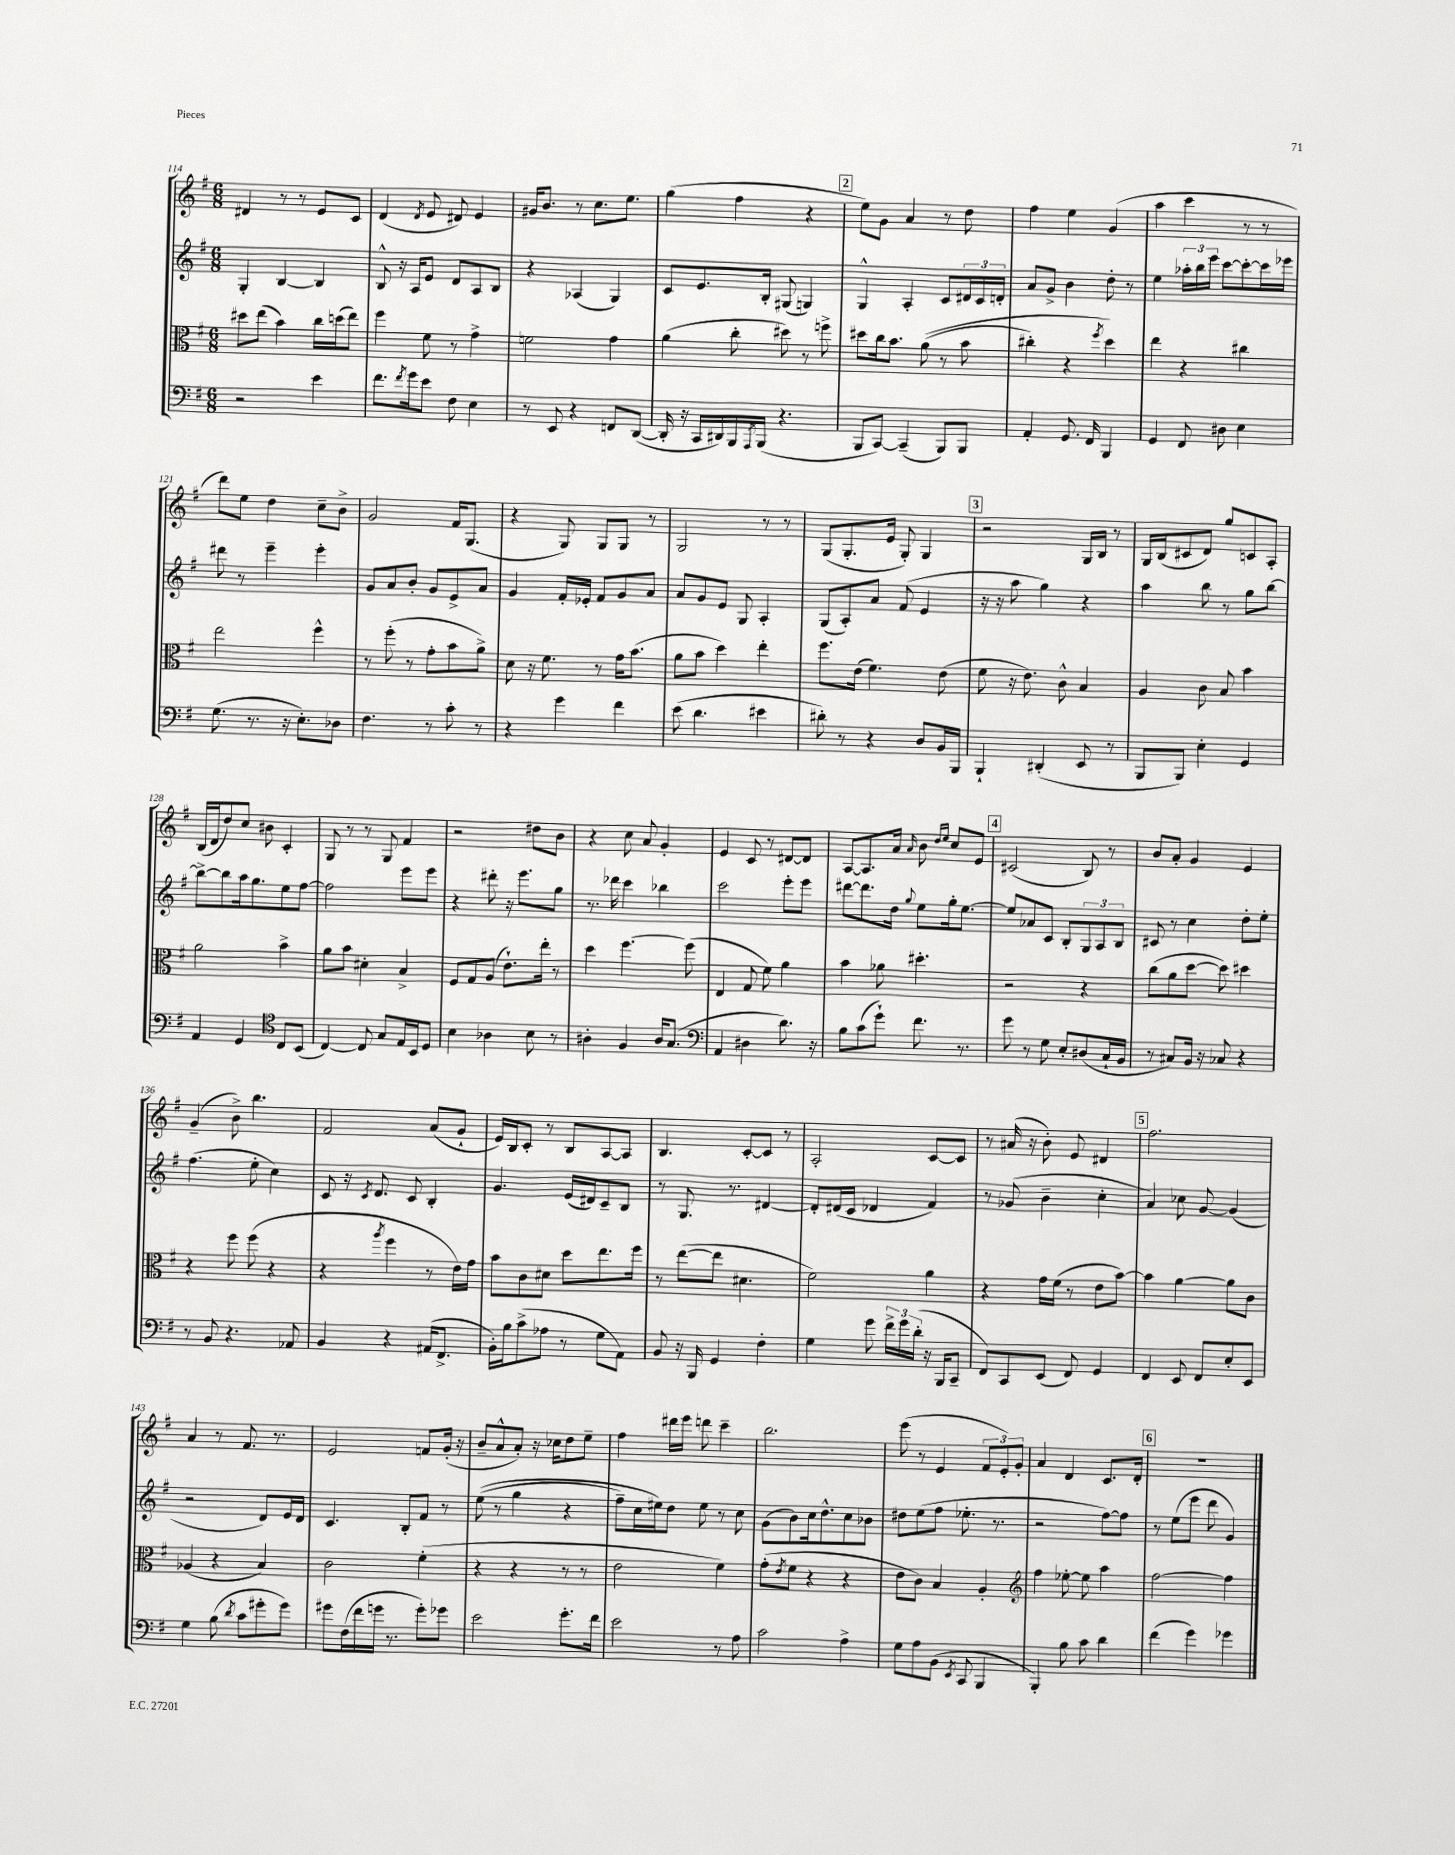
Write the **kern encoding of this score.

**kern	**kern	**kern	**kern
*staff4	*staff3	*staff2	*staff1
*clefF4	*clefC3	*clefG2	*clefG2
*k[f#]	*k[f#]	*k[f#]	*k[f#]
*M6/8	*M6/8	*M6/8	*M6/8
2r	8dd#\L	4G'/	4d#/
.	(8ee\J	.	.
.	4b\)	[4B/	8r
.	.	.	8r
4e\	16cc\LL	4B/]	8e/L
.	(16dd\J	.	.
.	8ee\J)	.	8c/J
=	=	=	=
8.f#\L	4ff#\	8B^^/	(4d/
.	.	16r	.
8qf#/	.	.	.
16g\k	.	16A/LK	.
.	.	.	8qd/
8e\J	8f#\	8e/J	8e/
8F#\	8r	8d/L	8d#/)
4E\	4g^\	8A/	4e/
.	.	8B/J	.
=	=	=	=
8r	2f\	4r	16g#/LK
.	.	.	8.b/J
8EE/	.	.	.
4r	.	(4A-/	8r
.	.	.	8.cc\L
8FF/L	4g\	4G/)	.
.	.	.	8.ee\J
([8DD/J	.	.	.
=	=	=	=
16DD'/]	(4a\	8c/L	(4gg\
16r	.	.	.
16CC/LL	.	8.e/	.
16DD#/)	.	.	.
16BBB/	8cc'\	.	4ff#\
8qAAA/	.	.	.
(16BBB/JJ	.	16B'/Jk	.
4.r	8dd#\)	(8G#/	.
.	8r	4G/)	4r
.	8ff^\	.	.
=	=	=	=
8BBB/L	8dd#\L	4G^^/	8ee\L)
[8CC/J)	16cc\k	.	8g\J
.	8.b\J	.	.
(4CC~/]	.	4A'/	4a/
.	&((8a\	.	.
8BBB/L)	8r	8c/L	8r
8BBB/J	8b\	24d#/L	8dd\
.	.	24c/	.
.	.	24d'/JJ	.
=	=	=	=
4AA'/	4cc#'\)	8a/L	4ff#\
.	.	8g^/J	.
8.GG/	4r	4b\	4ee\
16FF#/	.	.	.
.	8qff#/	.	.
4BBB/	4dd\&)	8dd'\	(4g/
.	.	8r	.
=	=	=	=
4GG/	4ee\	4ee\	4aa\
8FF#/	4r	24aa-'\LL	4ccc\
.	.	24bb\	.
.	.	24eee\JJ	.
8D#\	.	[8ccc\L	.
4E\	4cc#\	8ccc'\_	8r
.	.	16ccc\]L	8r
.	.	16eee-\JJ	.
=	=	=	=
(8.G\	2ee\	8ddd#\	8ddd\L)
.	.	8r	8ee\J
8.r	.	.	.
.	.	4eee~\	4dd\
16r	.	.	.
8.E'\L)	.	.	.
.	4ff#^^\	4eee'\	8cc~\L
8D-\J	.	.	8b^\J
=	=	=	=
4.F#\	8r	8g/L	2g/
.	(8ff#'\	8a/	.
.	8r	8b'/J	.
8r	8g'\L	8g/L	.
8c'\	8b\	8e^/	16f#/LK
.	.	.	(8.G/J
8r	8a^\J)	8a/J	.
=	=	=	=
4r	8d\	4g/	4r
.	16r	.	.
.	8.f#\	.	.
4g\	.	16f#'/LL	8G/)
.	.	16e-'/JJ	.
.	8r	8f#/L	8G/L
4f#\	16g\LK	8g/	8G/J
.	(8.b\J	.	.
.	.	8a/J	8r
=	=	=	=
(8e\	8a\L	8a/L	2G/
4.d\	8b\J	8g/	.
.	4dd\)	8e/J	.
.	.	8G/	.
4e#\	4ee'\	4A'/	8r
.	.	.	8r
=	=	=	=
8d#'\)	8.ff#\L	(8G/L	(8G/L
8r	.	8A'/)	8.G'/
.	(16e\Jk	.	.
4r	4.f#\)	8a/J	.
.	.	.	16e/Jk
.	.	(8f#/	8G'/)
8D/L	.	4e/	4G/
16BB/L	(8e\	.	.
16BBB/JJ	.	.	.
=	=	=	=
4BBB`/	8f#\	16r	2r
.	.	16r	.
.	16r	8aa\	.
.	8.e\)	.	.
(4DD#'/	.	4gg\)	.
.	8c^^\	.	.
8EE/	4B/	4r	16G/LL
.	.	.	16B/JJ
8r	.	.	8r
=	=	=	=
8BBB/L	4A/	4aa\	16G/LL
.	.	.	(16B/J
8BBB/J)	.	.	8c#/
4E'\	8c\	8bb\	8d/J)
.	8B/	8r	8gg/L
4GG/	4b\	8gg\L	8c/
.	.	[8bb\J	8A'/J
=	=	=	=
4AA/	2a\	8bb^\_L	(16B/LL
.	.	.	16d/J
.	.	8bb\]	8dd/)
4GG/	.	16aa\k	8cc/J
.	.	8.gg\	.
.	.	.	8b#\
*clefC4	*	*	*
8C/L	4b^\	8ee\	4c'/
(8BB/J	.	[8ff#\J	.
=	=	=	=
[4C/)	8a\L	2ff#\]	8G/
.	8b\J	.	8r
8C/]	4d#'\	.	8r
8G/L	.	.	8G/
16E/L	4B^/	8eee\L	4f#/
16BB/J	.	.	.
8D/J	.	8eee\J	.
=	=	=	=
4B\	8F#/L	4r	2r
.	8G/	.	.
4A-\	(8A/J	8ddd#'\	.
.	8.e`\L)	16r	.
.	.	8.eee\L	.
8B\	.	.	8dd#\L
.	16ee'\Jk	.	.
8r	8r	8gg\J	8b\J
=	=	=	=
4A#'\	4dd\	8.r	4r
.	.	16ddd-\	.
4F#/	[4.ff#\	4ccc\	8cc\
.	.	.	8a/
16A#/LK	.	4bb-\	4g'/
(8.G/J	.	.	.
.	(8ff#\]	.	.
=	=	=	=
*clefF4	*	*	*
4AA/	4E/	2ccc\	4e/
4D#\	8G/	.	8c/
.	8f#\)	.	8r
8.d\)	4a\	8eee'\L	[8d#/L
.	.	8eee\J	8d#/]J
16r	.	.	.
=	=	=	=
8B\L	4b\	[8ddd#\L	[8A/L
(8c\	.	8.ddd#\]	8.A/]
8g`\J)	8a-\	.	.
.	.	16dd\Jk	16a/Jk
.	.	8qqgg/	16qqa/
8.f#\	4.dd#'\	8ee\L	8b\
.	.	.	16qqdd/LL
.	.	.	16qqee/JJ
.	.	16gg'\k	8cc/L
8.r	.	[8.ee\J	.
.	.	.	8e/J
=	=	=	=
8g\	2r	8ee/]L	(2c#/
8r	.	8a-/	.
8G\	.	8c/J	.
8E'/L	.	8B'/L	.
(8D#/	4r	12G/	8B/)
.	.	12A/	.
16C`/L	.	.	8r
.	.	12B/J	.
16BB/JJ	.	.	.
=	=	=	=
8r	(8cc\L	8c#/	8b/L
8C#/L)	8a\	8r	8a'/J
16BB/Jk	[8dd\J	4cc\	4g/
16r	.	.	.
8C-/	8dd\])	.	.
4r	4dd#\	8dd'\L	4e/
.	.	8ee'\J	.
=	=	=	=
8r	4r	(4.ff#\	(4g~/
8BB/	.	.	.
4.r	8ff#\	.	8b^\)
.	(8ff#\	8ee'\	4.bb\
.	4r	4cc\)	.
8AA-/	.	.	.
=	=	=	=
4BB/	4r	8c/	2f#/
.	.	16r	.
.	.	8qc/	.
.	.	8.d/	.
.	8qaa/	.	.
4r	4ff#\	.	.
.	.	8c/	.
(16AA#/LK	8r	4B'/	(8a/L
8.FF#^/J	.	.	.
.	16e\LL)	.	8g`/J
.	16g\JJ	.	.
=	=	=	=
16BB'\LL)	8b\L	4.g/	16e/LL)
16B\J	.	.	16B/J
(8c^\	8c\	.	8c'/J
8A-\J	8d#\J	.	8r
8r	8dd\L	(16e/LL	8B/L
.	.	16d#/J)	.
8G\L	8.ee\	8c~/	[8A/
8AA\J)	.	8B/J	8A/]J
.	16ff#\Jk	.	.
=	=	=	=
8BB/	8r	8r	4.B/
16r	([8ee\L	8.G/	.
16BBB/	.	.	.
4GG/	8ee\]J	.	.
.	.	8.r	.
.	4.d#\	.	[8c'/L
4F#'\	.	[4d#/	8c/]J
.	.	.	8r
=	=	=	=
4G\	2f#\)	8d#'/]L	2A'/
.	.	(16d#/L	.
.	.	16c/JJ	.
8g\	.	4d-/	.
24f#^\LL	.	.	.
24g\	.	.	.
(24d'\JJ	.	.	.
16r	4a\	4f#/)	[8c/L
16BBB/LK	.	.	.
8CC~/J	.	.	8c/]J
=	=	=	=
8FF#/L)	4r	8r	8r
8CC/	.	(8g-/	(16a#/
.	.	.	16r
(8EE/J	16g\LL	4b~\	8b'\)
.	(16f#\JJ	.	.
8FF#/)	8r	.	8e/
4GG/	8e\L	4cc'\	4d#/
.	[8b\J)	.	.
=	=	=	=
4FF#/	4b\]	4a/)	2.ff#\
8EE/	[4a\	8cc-\	.
8FF#/L	.	[8g/	.
8E'/	8a\]L	(4g/]	.
8EE/J	8c\J	.	.
=	=	=	=
4G\	(4A-/	2r	4a/
(8B\	4r	.	8r
8qd/	.	.	.
8c\L	.	.	8.f#/
8g#'\	4B/)	8d/L)	.
.	.	.	8.r
8g#\J)	.	16e/L	.
.	.	16d/JJ	.
=	=	=	=
8g#\L	2c\	4.c/	2e/
(16F#\L	.	.	.
16f#\	.	.	.
16g\JJ	.	.	.
8.r	.	.	.
.	.	8B'/L	.
8g'\L)	(4f#'\	8f#/J	8f/L
8g-\J	.	8r	(16g'/Jk
.	.	.	16r
=	=	=	=
2e\	4r	&((8ee\	8b~/L
.	.	8r	8a^^/
.	4r	4gg\	8a'/J)
.	.	.	16r
.	.	.	16cc-\LK
8.g'\L	8r	4r	8dd\
.	8r	.	8ee~\J
16f#\Jk	.	.	.
=	=	=	=
2e\	2e\	8ff#~\L)	4ff#\
.	.	16cc\L	.
.	.	16ee#\J&)	.
.	.	8dd\J	16ddd#\LL
.	.	.	16eee\JJ
.	.	8ee#\	8ddd\
8r	4f#\)	8r	4ccc~\
8A\	.	8cc\	.
=	=	=	=
2c\	(8g'\L	(8g\L	2.bb\
.	8qe/	.	.
.	8f#\J	8b\)	.
.	4r	16cc\k	.
.	.	8.dd^^\	.
4A^\	4r	8cc\	.
.	.	8b-\J	.
=	=	=	=
8G\L	8e\L	8dd#\L	(8eee\
8A\	8c\J)	(8ee\	8r
(8BB\J	4B/	8ff#\J	4e/
8qEE/	.	.	.
8CC/	.	8.ee-'\	.
4BBB/	4A'/	.	12f#/L
.	.	8.r	.
.	.	.	12e'/)
.	.	.	12g'/J
=	=	=	=
*	*clefG2	*	*
4BBB'/)	4ff#\	2r	4a/
8B\	[8ee-'\	.	4d/
8c\	8ee-\]	.	.
4d\	4aa\	[8ff#\L)	8.c/L
.	.	8ff#\]J	.
.	.	.	16d'/Jk
=	=	=	=
(4f#\	[2ff#\	8r	2.r
.	.	(8ee\L	.
4g\)	.	8eee\J	.
.	.	8ddd\	.
4g-\	4ff#\]	4g/)	.
==	==	==	==
*-	*-	*-	*-
